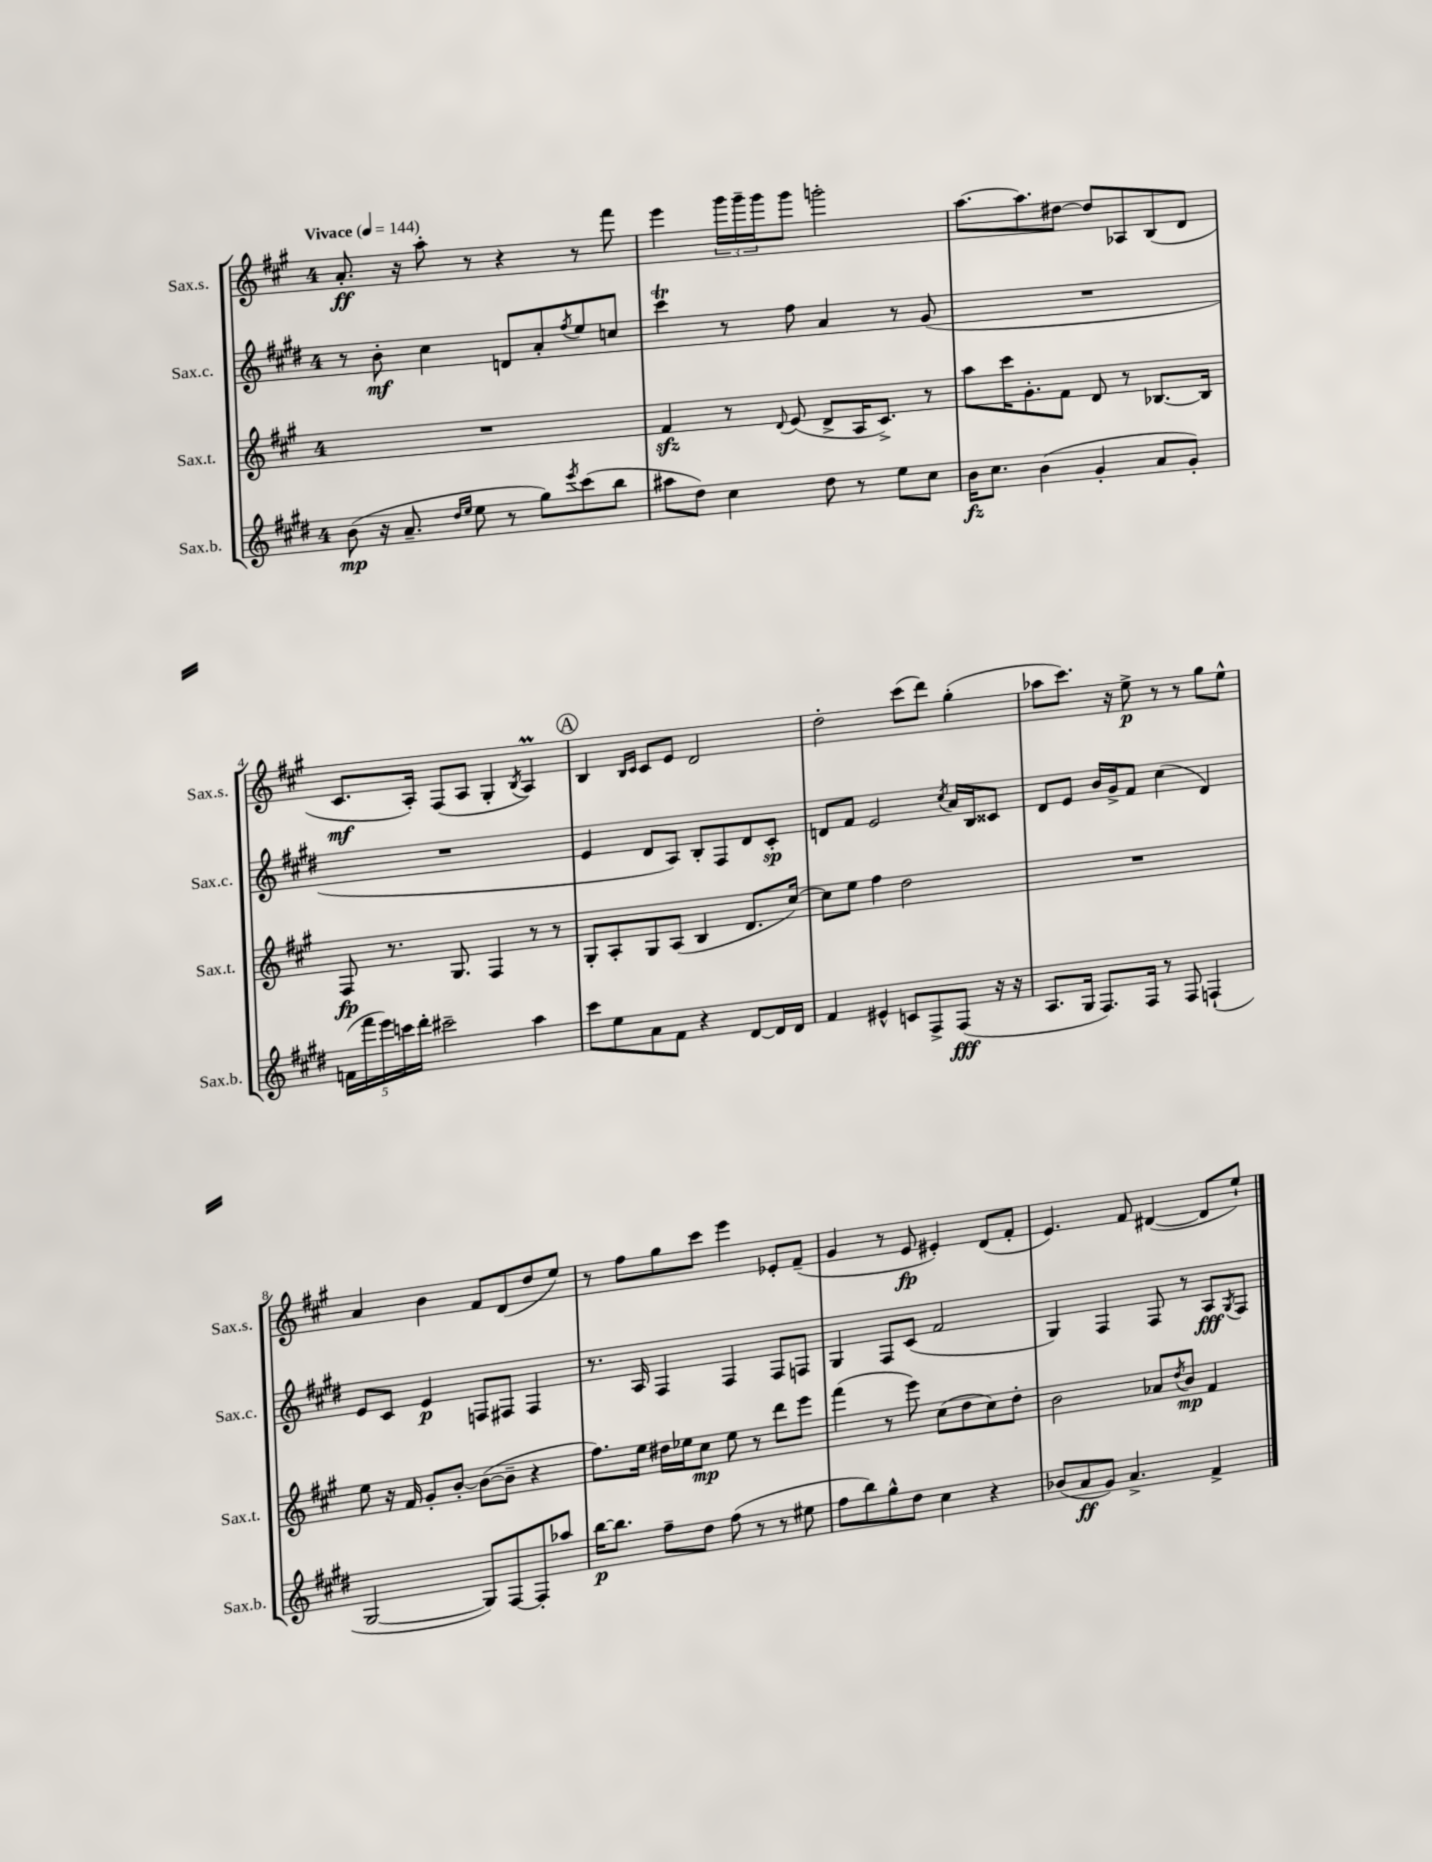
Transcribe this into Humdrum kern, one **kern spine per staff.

**kern	**kern	**kern	**kern
*staff4	*staff3	*staff2	*staff1
*clefG2	*clefG2	*clefG2	*clefG2
*k[f#c#g#d#]	*k[f#c#g#]	*k[f#c#g#d#]	*k[f#c#g#]
*M4/4	*M4/4	*M4/4	*M4/4
*MM144	*MM144	*MM144	*MM144
(8b\	1r	8r	8.a'/
16r	.	8b'\	.
8.a~/	.	.	16r
.	.	4cc#\	8aa'\
16qqdd#/LL	.	.	.
16qqee/JJ	.	.	.
8ee\	.	.	8r
8r	.	8d/L	4r
8gg#\L)	.	8a'/	.
8qeee/	.	8qff#/	.
(8ccc#\	.	8ee/	8r
8bb\J	.	8cc/J	8fff#\
=	=	=	=
8aa#\L	4f#/	4ccc#\	4eee\
8dd#\J)	.	.	.
4cc#\	8r	8r	24ggg#\LL
.	.	.	24ggg#~\
.	.	.	24ggg#\J
.	8qqd/	.	.
.	(8e/	8ff#\	8ggg#\J
8dd#\	8d^/L	4a/	2ggg'\
8r	16A/K	.	.
.	8.c#^/J)	.	.
8ee\L	.	8r	.
8cc#\J	8r	(8g#/	.
=	=	=	=
16b\LK	8aa\L	1r	[8.aa\L
8.cc#\J	.	.	.
.	16ccc#\K	.	.
.	8.g#'\	.	8.aa\]
(4b\	.	.	.
.	8f#\J	.	[8dd#\J
4g#'/	8d/	.	8dd#/]L
.	8r	.	8A-/
8a/L	[8.B-/L	.	(8B/
8g#'/J)	.	.	8d/J
.	16B-/]Jk	.	.
=	=	=	=
(20f\LL	8F#/	1r	8.c#/L
20fff#\	.	.	.
20eee\)	.	.	.
.	8.r	.	.
20ccc\	.	.	.
.	.	.	16A'/Jk)
20ddd#'\JJ	.	.	.
2ccc#~\	.	.	(8F#/L
.	8.G#/	.	.
.	.	.	8A/J
.	4F#/	.	4G#'/
.	.	.	8qB/
4aa\	8r	.	4A/)
.	8r	.	.
=	=	=	=
8ccc#\L	8G#'/L	4e/	4B/
8ee\	8A'/	.	.
.	.	.	16qqB/LL
.	.	.	16qqc#/JJ
8a\	8G#/	8d#/L	8c#/L
8f#\J	(8A/J	8A/J)	8e/J
4r	4B/	8B'/L	2d/
.	.	8F#/	.
[8d#/L	8.d/L	8d#/	.
16d#/]L	.	8c#'/J	.
16d#/JJ	[16cc#/Jk)	.	.
=	=	=	=
4f#/	8cc#\]L	8d/L	2dd'\
.	8ee\J	8f#/J	.
4e#^^/	4ff#\	2e/	.
8c/L	2dd\	.	(8ccc#\L
8F#^/	.	.	8ddd\J)
.	.	8qcc#/	.
(8F#/J	.	16a/LL	(4gg#'\
.	.	16B/J	.
16r	.	8c##/J	.
16r	.	.	.
=	=	=	=
8.A/L	1r	8d#/L	8aa-\L
.	.	8e/J	8.ccc#\J)
16G#/Jk	.	.	.
8.F#/L)	.	16b/LL	.
.	.	16g#^/J	16r
.	.	8f#/J	8ee^\
16F#/Jk	.	.	.
8r	.	(4cc#\	8r
8F#/	.	.	8r
(4F`/	.	4d#/)	8gg#\L
.	.	.	8ee^^\J
=	=	=	=
[2G#/	8ee\	8e/L	4a/
.	16r	8c#/J	.
.	16f#/	.	.
.	8g#'/L	4e/	4b\
.	[8b'/J	.	.
8G#/]L)	(8b\_L	8F/L	8f#/L
[8F#/	8b~\]J	8F#/J	(8d/
8F#'/]	4r	4F#/	8dd/
8aa-/J	.	.	8ee/J)
=	=	=	=
[16bb\LK	8.ff#\L)	8.r	8r
8.bb\]J	.	.	.
.	.	.	8ff#\L
.	16ee\Jk	16A/	.
8ff#~\L	16dd#\LL	4F#/	8gg#\
.	16ee-\J	.	.
8dd#\J	8cc#\J	.	8ccc#\J
(8ff#\	8ee-\	4F#/	4eee\
8r	8r	.	.
8r	8ddd\L	8F#/L	8e-'/L
8ee#\	8eee\J	8F/J	(8f#~/J
=	=	=	=
8ff#\L	(4fff#\	4G#/	4g#/
8bb\)	.	.	.
8gg#^^\	8r	8F#/L	8r
8dd#\J	8eee\)	(8c#/J	8e/
4cc#\	(8cc#\L	2f#/	4e#'/)
.	8dd\	.	.
4r	8cc#\)	.	(8d/L
.	8dd'\J	.	8f#'/J
=	=	=	=
(8b-/L	2b\	4G#/)	4.e/)
8a/	.	.	.
8g#/J)	.	4F#/	.
4.a^/	.	.	8f#/
.	8a-/L	8F#/	([4d#/
.	8qdd/	.	.
.	8b/J	8r	.
4f#^/	4f#/	8A/L	8d#/]L
.	.	8qG#/	.
.	.	8F#/J	8ee`/J)
==	==	==	==
*-	*-	*-	*-
